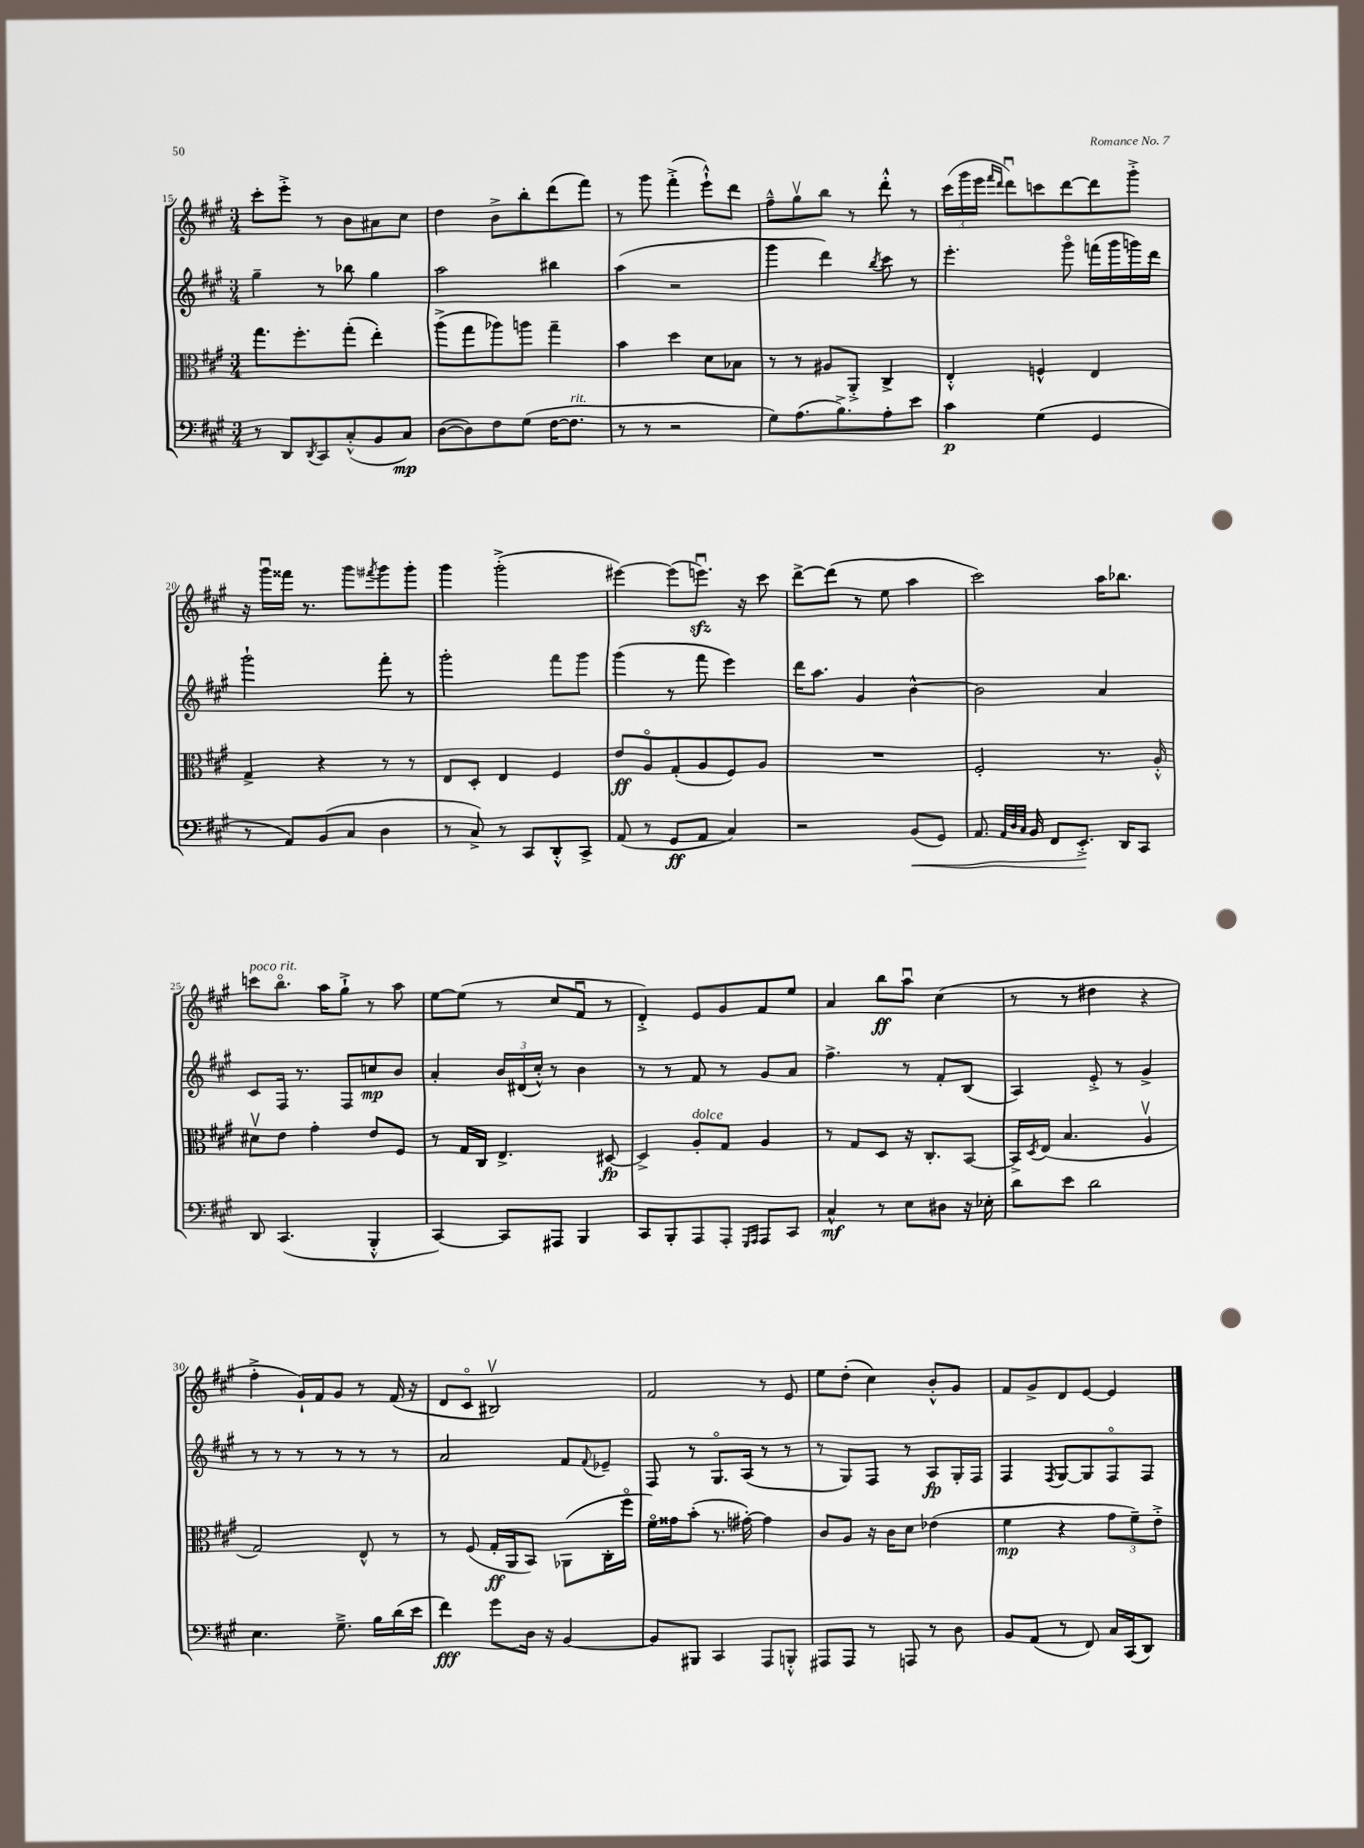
<<
\new StaffGroup <<
\new Staff = "s0" {
    \clef treble \key a \major \numericTimeSignature \time 3/4
    cis'''8-. e'''8-.-> r8 b'8 ais'8 cis''8 |
    d''4 b'8-> b''8-. d'''8( fis'''8) |
    r8 gis'''8 fis'''4-.->( e'''8-!-^) d'''8 |
    fis''8---^ gis''8\upbow b''8 r8 d'''8-.-^ r8 |
    \tuplet 3/2 { cis'''16( gis'''16 e'''16 } \grace { fis'''16 d'''16 } d'''8\downbow) c'''8 d'''8~ d'''8 gis'''8-.-> |
    r16 gis'''16\downbow fisis'''16 r8. gis'''8 \acciaccatura { fis'''8 } gis'''8 gis'''8-. |
    gis'''4 gis'''2-.->( |
    eis'''4~) eis'''8( e'''8.\downbow\sfz) r16 cis'''8 |
    d'''8~-> d'''8( r8 e''8 a''4 |
    cis'''2) a''16 bes''8. |
    c'''8^\markup { \italic "poco rit." } b''8.\flageolet a''16 gis''8-!-> r8 a''8 |
    e''8~ e''8( r8 cis''8 fis'8\downbow r8 |
    d'4-.->) e'8 gis'8 fis'8 e''8 |
    a'4 b''8\ff a''8\downbow cis''4( |
    r8 r8 dis''4 r4 |
    fis''4-.-> gis'16-!) fis'16 gis'8 r8 fis'16( r16 |
    d'8 cis'8\flageolet bis2\upbow) |
    fis'2 r8 e'8 |
    e''8 d''8-.( cis''4) b'8-.-^ gis'8 |
    fis'8 gis'8-> d'8 e'8~ e'4 \bar "|." |
}
\new Staff = "s1" {
    \clef treble \key a \major \numericTimeSignature \time 3/4
    gis''4-- r8 bes''8 gis''4 |
    a''2 bis''4 |
    a''4( r2 |
    gis'''4 d'''4) \acciaccatura { b''8 } cis'''8 r8 |
    e'''4.-. gis'''8\flageolet f'''16( gis'''16 g'''16) d'''16 |
    gis'''2-! fis'''8-. r8 |
    gis'''2-. fis'''8 gis'''8 |
    gis'''4( r8 fis'''8 e'''4) |
    d'''16 a''8. gis'4 b'4~-^ |
    b'2 a'4 |
    cis'8 fis16 r8. fis8 c''8\mp b'8 |
    a'4-. \tuplet 3/2 { b'16 dis'16( cis''16-.-^) } r8 b'4 |
    r8 r8 fis'8 r8 gis'8 a'8 |
    fis''4.-> r8 fis'8-. b8( |
    a4) e'8-.-> r8 gis'4-> |
    r8 r8 r8 r8 r8 r8 |
    a'2 fis'8 \appoggiatura { fis'8 } ees'8-- |
    fis8 r8 gis8.\flageolet a16( r8 r8 |
    r8 gis8) fis8 r8 a8\fp gis16-. fis16 |
    fis4 \acciaccatura { fis8 } gis8~ gis8 fis8\flageolet fis8 \bar "|." |
}
\new Staff = "s2" {
    \clef alto \key a \major \numericTimeSignature \time 3/4
    gis''8. fis''8.-. gis''8-.( e''4-.) |
    a''8->( gis''8 aes''8) a''8 gis''4-- |
    b'4 d''4 d'8 bes8 |
    r8 r8 ais8 a,8-.-> cis4-> |
    e4-.-^ f4-^ e4 |
    gis4-> r4 r8 r8 |
    e8 d8-. e4 fis4 |
    e'8\ff a8\flageolet gis8-.( a8 fis8) a8 |
    R2. |
    fis2-. r8. a16-.-^ |
    dis'8\upbow e'8 gis'4-. e'8 fis8 |
    r8 gis16 cis16 e4.-> dis8~\fp |
    dis4-> a8-.^\markup { \italic "dolce" } gis8 a4 |
    r8 gis8 d8 r16 cis8.-. b,8~ |
    b,16-> \acciaccatura { d8 } e16( b4. a4\upbow |
    gis2) e8-^ r8 |
    r8 fis8( gis16-.\ff a,16 b,8) aes,8( cis16-. fis''16\flageolet |
    fis'16\flageolet) gisis'16 b'8-.( r8. gis'16~-.) gis'4 |
    cis'8 a8 r16 cis'16 d'8 ees'4( |
    fis'4\mp r4 \tuplet 3/2 { gis'8 fis'8--) e'8-.-> } \bar "|." |
}
\new Staff = "s3" {
    \clef bass \key a \major \numericTimeSignature \time 3/4
    r8 d,8 \acciaccatura { d,8 } cis,8 cis8-.-^( b,8 cis8\mp) |
    d8~( d8) fis8 gis8( fis16~ fis8.^\markup { \italic "rit." } |
    r8 r8 r2 |
    gis8) a8.( b8.->) a8-. e'8 |
    cis'4\p gis4( gis,4 |
    r8 a,8) b,8( cis8 d4 |
    r8 cis8->) r8 cis,8 d,8-.-^ cis,8-> |
    a,8( r8 gis,8\ff a,8 cis4) |
    r2 b,8\<( gis,8) |
    a,8. \grace { a,32 d32 cis32 } b,16 fis,8 e,8.-.->\! d,16 cis,8 |
    d,8 cis,4.( b,,4-.-^ |
    cis,4~) cis,8 ais,,8 b,,4 |
    cis,8 b,,8-. a,,8 a,,8-. \grace { gis,,16 a,,16 } a,,8 cis,8 |
    cis4-^\mf r8 e8 dis8 r16 ees16-. |
    d'8 e'8 d'2 |
    e4. gis8.---> b16 d'16( e'16 |
    fis'4\fff) gis'8 d16 r16 b,4~ |
    b,8 bis,,8 cis,4 a,,8 b,,8-.-^ |
    ais,,8 ais,,8 r8 a,,8 r8 d8 |
    b,8 a,8( r8 fis,8) cis16 cis,16( d,8) \bar "|." |
}
>>
>>
\layout { \context { \Score currentBarNumber = #15 } }
